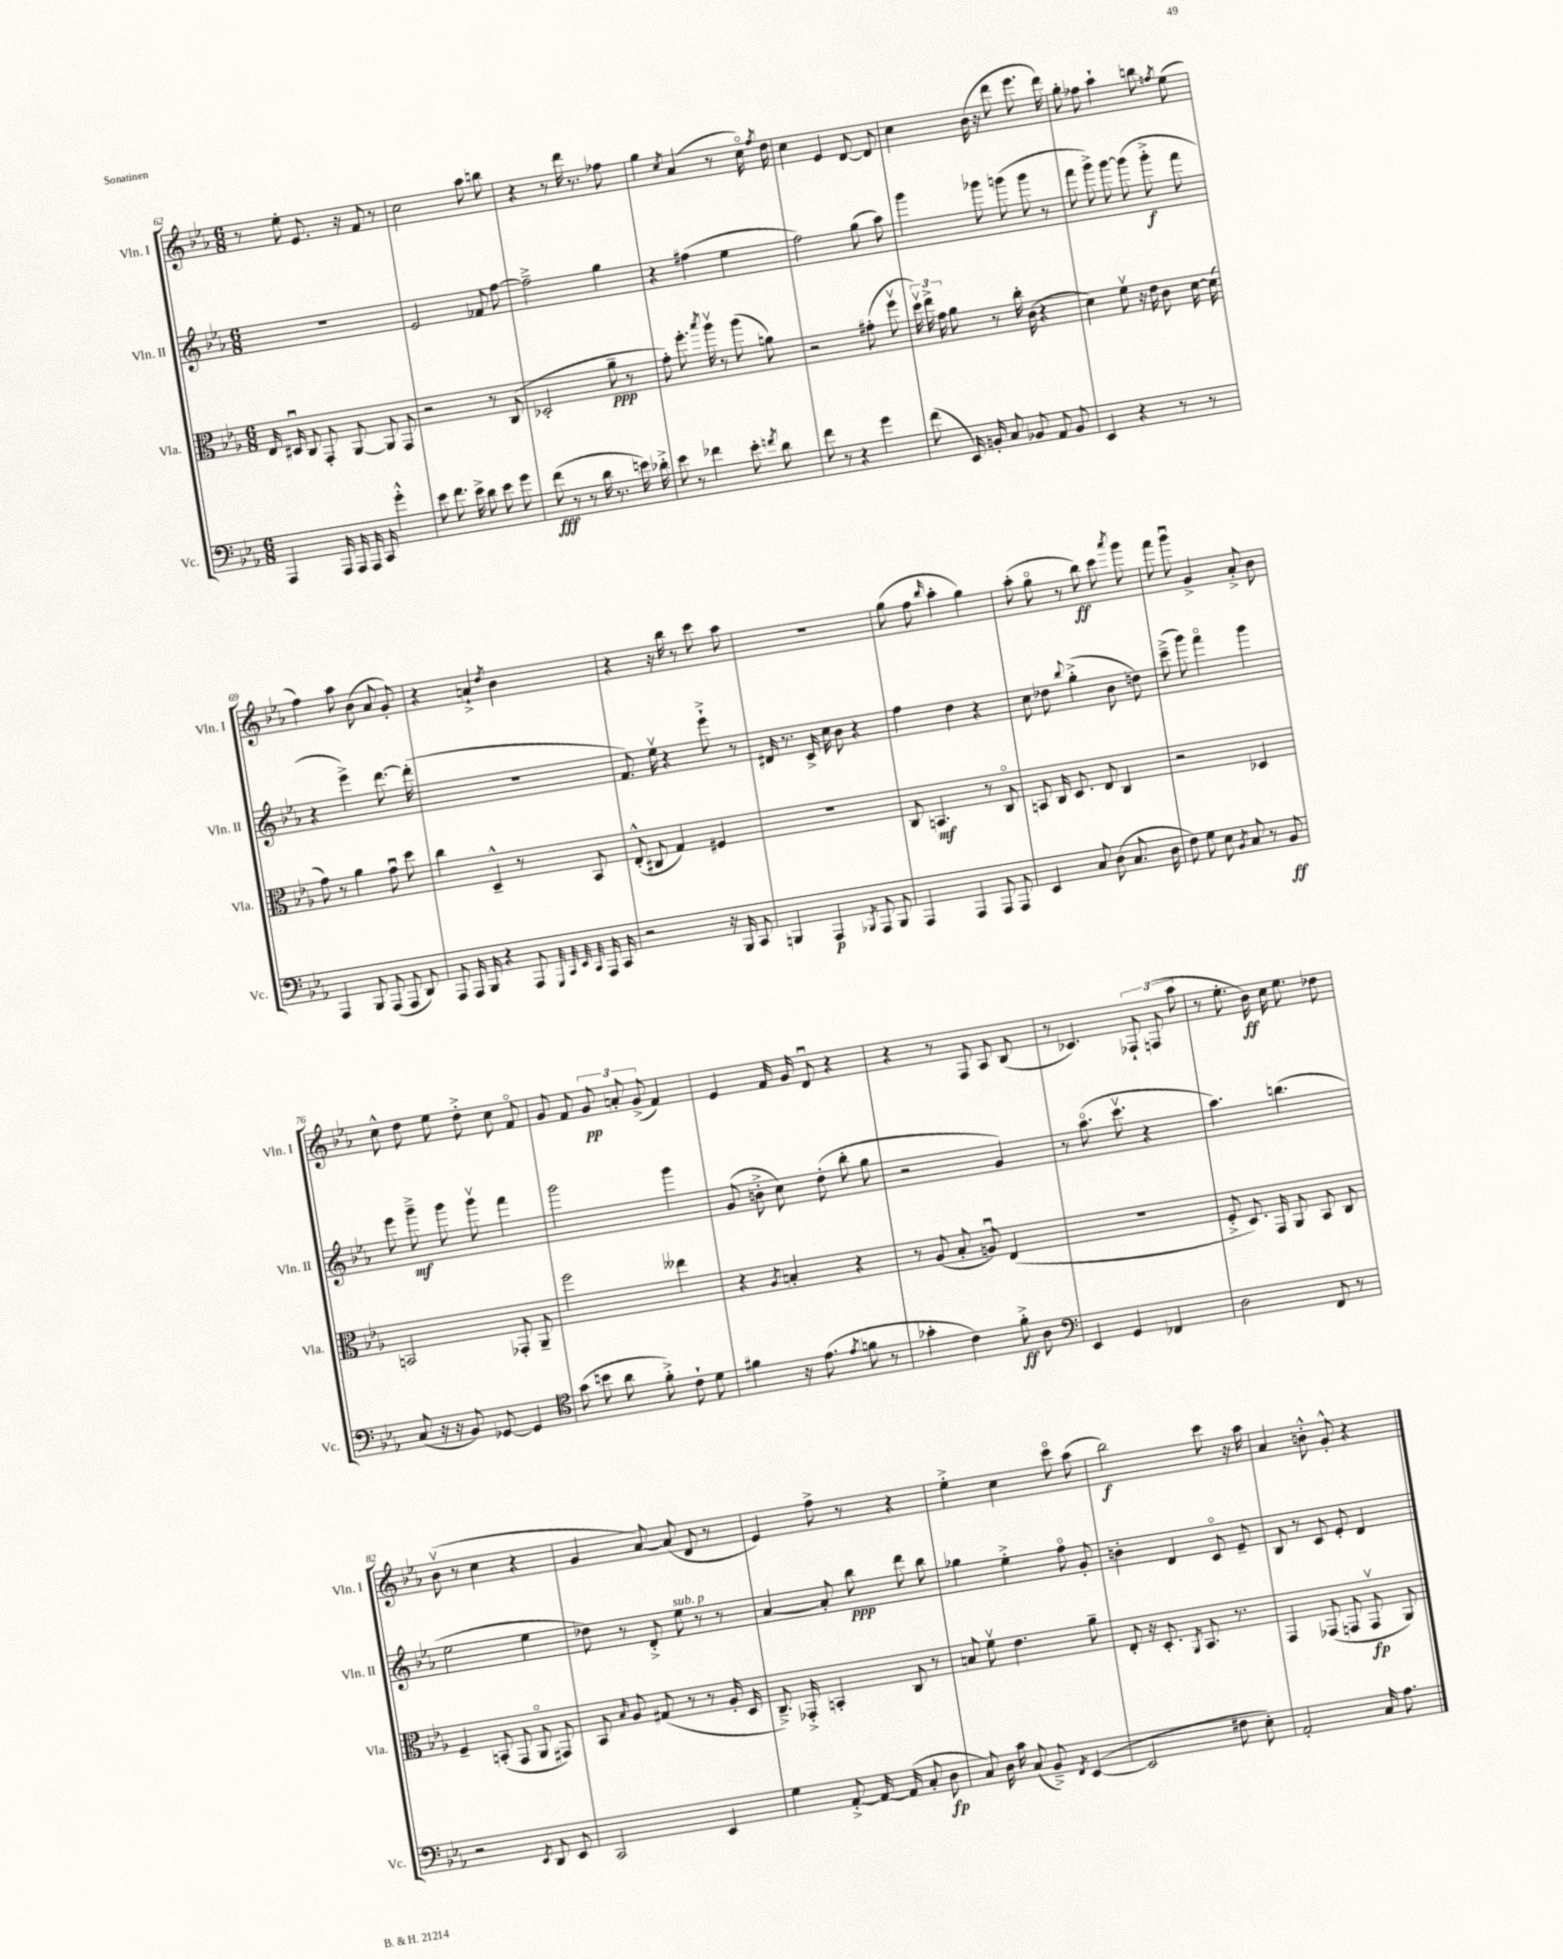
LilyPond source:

<<
\new StaffGroup <<
\new Staff = "s0" \with { instrumentName = "Vln. I" shortInstrumentName = "Vln. I" } {
    \clef treble \key ees \major \numericTimeSignature \time 6/8
    \autoBeamOff r8 ees''8-. ees'8. r16 f'8 r8 |
    c''2 aes''8 b''8 |
    r4 r8 d'''16 r8. fes''8 |
    g''4 \acciaccatura { c''8 } aes'4( r8 c''16\flageolet) \acciaccatura { f''8 } d''16 |
    c''4 ees'4 d'8~ d'8 |
    c''4 bes'16( r16 d'''8 ees'''8. d'''16) |
    g''8-. fes''8 aes''4-! b''8 \acciaccatura { f''8 } ees''8( |
    f''4) aes''8 bes'8( aes'8 g'8-.) |
    r4 a'4-!-> \acciaccatura { d''8 } bes'4 |
    r4 r16 bes''16 r8 c'''8 aes''8 |
    R2. |
    g''8( f''8 \grace { bes''16 } aes''4-. g''4) |
    aes''8-.( g''8\flageolet r8 bes''8\ff) c'''8 \acciaccatura { aes'''8 } g'''8 |
    f'''8 g'''8\downbow g'4-> aes'8-.-> bes'8 |
    c''8-^ d''8 ees''8 d''8-.-> c''8 f'8\flageolet |
    g'8 f'8 \tuplet 3/2 { g'8\pp a'8-. g'8->( } f'4) |
    ees'4 f'16 g'16 d'8\downbow r4 |
    r4 r8 f8 aes8 bes8( |
    r8 ces'4.) \tuplet 3/2 { fes8-! f8( aes''8 } |
    r8 ees''8.-. bes'16\ff) c''16 ees''8. des''8 |
    bes'8\upbow( r8 c''4 r4 |
    g'4 aes'8~) aes'8( d'8 r8 |
    ees'4) f''8-> r8 r4 |
    ees''4-.-> c''4 c'''8\flageolet aes''8( |
    bes''2\f) c'''8 r16 aes''16 |
    aes'4 b'8-.-^ g'8-.-^ r4 \bar "|." |
}
\new Staff = "s1" \with { instrumentName = "Vln. II" shortInstrumentName = "Vln. II" } {
    \clef treble \key ees \major \numericTimeSignature \time 6/8
    \autoBeamOff R2. |
    ees'2 fes'8 f''8~ |
    f''2---> g''4 |
    r4 fis''4( ees''4 |
    f''2) g''8( aes''8) |
    g'''4 ges'''8 g'''8( g'''8 r8 |
    f'''8 g'''8->) g'''8~ g'''8( g'''8-.->\f f'''8 |
    r4 ees'''4->) d'''8.~ d'''16-.( |
    R2. |
    f'8.) ees''16\upbow r4 ees'''8-!-> r8 |
    dis'16 r8. c'16-> c''16 bes'8 r4 |
    f''4 d''4 r4 |
    c''8 des''8 \appoggiatura { bes''8 } g''4-.->( bes'8 d''8) |
    c'''8--->( g'''8) f'''4\flageolet g'''4 |
    ees'''8 g'''8--->\mf g'''8 g'''8\upbow f'''4 |
    g'''2 g'''4 |
    g'8( b'8-.-> c''8) d''8-.( bes''8-. g''8 |
    r2 g'4) |
    r8 aes''8.\flageolet( c'''8.\upbow r4 |
    aes''4.) b''4.( |
    ees''2 ees''4 |
    des''8) r8 d'8-.-> ees''8^\markup { \italic "sub. p" } r8 r8 |
    aes'4~ aes'8-. bes''8\ppp d'''8 bes''8 |
    ges''4 ees''4-.-> f''8\flageolet g'8-. |
    b'4-. d'4 c'8\flageolet ees'8-- |
    bes8 r8 c'8 ees'8-. d'4 \bar "|." |
}
\new Staff = "s2" \with { instrumentName = "Vla." shortInstrumentName = "Vla." } {
    \clef alto \key ees \major \numericTimeSignature \time 6/8
    \autoBeamOff ees16 dis16\downbow c8 g,8-. aes,8~ aes,8 g,8 |
    r2 r8 c8( |
    des2-. aes'8--\ppp r8 |
    g'8-.) f''8.-. \acciaccatura { bes''8 } aes''16\upbow r8 aes''8( a'8) |
    r2 gis'8-.( f''8\upbow |
    \tuplet 3/2 { d''16\upbow) ees''16-> g'16 } aes'8 r8 c''16-. c'16( r4 |
    d'4) f'8\upbow r16 ees'16 c'8 d'16~ d'16( |
    g'8) r8 aes'4 g'8\downbow d''8 |
    c''4 d4---^ r8 bes,8 |
    ees8-.-^( cis8 g4) fis4 |
    R2. |
    c8 b,4.\mf r8 c8\flageolet |
    b,8 c16 d8. ees8 c4 |
    r2 des4 |
    b,2 ges,8-. aes,8-- |
    f''2 eeses''4 |
    r4 \acciaccatura { aes8 } b4-. r4 |
    r8 aes8( bes8-. a8\downbow) ees4( |
    R2. |
    f8-.-> d8.) g,16 aes,8 bes,8 c8 |
    f4-- b,8-.( g,8 aes,8\flageolet gis,8) |
    bes,8 \grace { bes16 } aes8 gis8( r8 r8 aes16-. d16 |
    c8.--->) ges,16-.-> b,4-. c8 r8 |
    b8 f'8\upbow ees'4. aes'8-- |
    ees8-. r16 d8.-. \acciaccatura { aes,8 } bes,8. r8. |
    g,4 ges,8( g,8 g,8\upbow\fp aes,8) \bar "|." |
}
\new Staff = "s3" \with { instrumentName = "Vc." shortInstrumentName = "Vc." } {
    \clef bass \key ees \major \numericTimeSignature \time 6/8
    \autoBeamOff aes,,4 aes,,16 aes,,16 aes,,16 c,16 g'4-.-^ |
    ees'8 f'8. ees'16-> d'8 ees'8 g'8 |
    f'8\fff( r8 r8 d'16 r8. e'16) des'16-.-> |
    ees'8 r8 fes'4 ees'8-. \acciaccatura { f'8 } d'8 |
    f'8 r8 r4 g'4 |
    f'8( ees,16) b,16-. c8 bes,8 aes,8 bes,8 |
    ees,4 r4 r8 r8 |
    aes,,4 bes,,8 aes,,8( aes,,8 d,8) |
    aes,,8 aes,,16 bes,,16 r4 aes,,8 \grace { g,,32 c,32 ees,32 c,32 } aes,,16 c,16 |
    r2 r16 bes,,16 c,8 |
    b,,4 aes,,4\p \acciaccatura { bes,,8 } aes,,8 bes,,8 |
    aes,,4 aes,,4 aes,,8 aes,,8 |
    ees,4 c8 d8( c8. d16 |
    f8) g8 ees8 \acciaccatura { bes,8 } c8 r8 bes,8\ff |
    c8( r16 r16 bes,8) ges,8~ ges,4 |
    \clef tenor g'8( b'8 aes'8 f'8-.->) c'8-! d'8 |
    fis'4 r16 ees'8.( \acciaccatura { ees'8 } f'8 r8 |
    ges'4-. c'4) f'8-.->\ff aes8 |
    \clef bass ees,4 g,4 fes,4 |
    d2 f,8 r8 |
    r2 \acciaccatura { ees,8 } d,8 ees,8 |
    c,2 ees,4 |
    g4 aes,8~-.-> aes,16~ aes,16( c8-. d8\fp |
    c8) d16 c'16 c8( bes,8--->) \acciaccatura { f,8 } ees,4~( |
    ees,2 fis8 ees8-.) |
    aes,2-. c16 aes8. \bar "|." |
}
>>
>>
\layout { \context { \Score currentBarNumber = #62 } }
